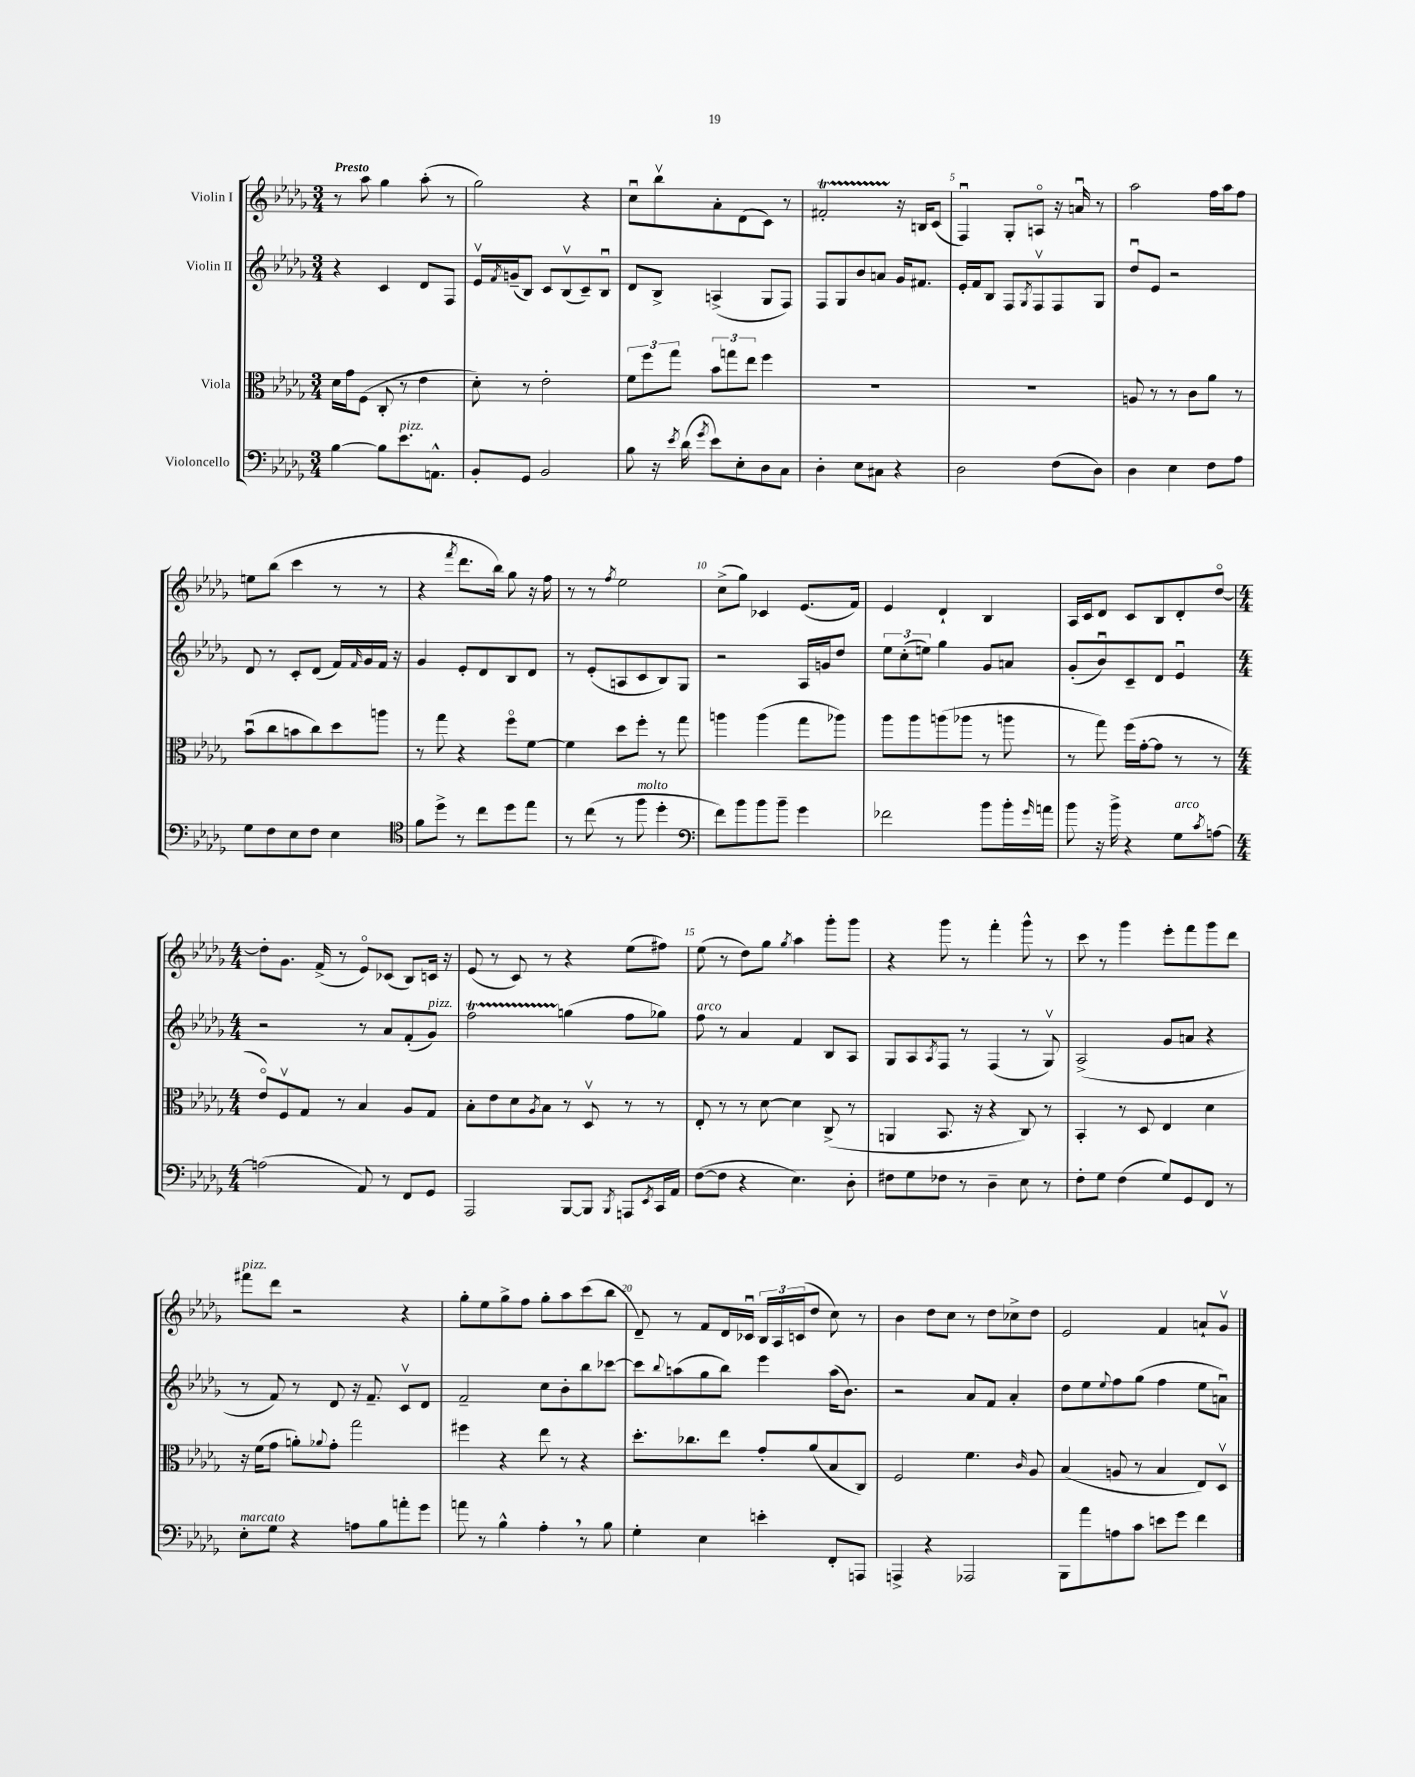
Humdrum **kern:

**kern	**kern	**kern	**kern
*staff4	*staff3	*staff2	*staff1
*clefF4	*clefC3	*clefG2	*clefG2
*k[b-e-a-d-g-]	*k[b-e-a-d-g-]	*k[b-e-a-d-g-]	*k[b-e-a-d-g-]
*M3/4	*M3/4	*M3/4	*M3/4
[4B-\	16d-\LL	4r	8r
.	16g-\J	.	.
.	(8F\J	.	8aa-\
8B-\]L	8C'/	4c/	4gg-\
8.e-\	8r	.	.
.	4e-\	8d-/L	(8aa-'\
8.AA^^\J	.	.	.
.	.	8F/J	8r
=	=	=	=
8BB-'/L	8d-'\)	16e-v/LL	2gg-\)
.	.	8qf/	.
.	.	(16g~/J	.
8GG-/J	8r	8B-/J)	.
2BB-/	2e-'\	8c/L	.
.	.	(8B-v/	.
.	.	8c~/)	4r
.	.	8B-u/J	.
=	=	=	=
8B-\	12f\L	8d-/L	8ccu\L
.	12ff\	.	.
16r	.	8B-^/J	8bb-v\
.	12gg-\J	.	.
8qe-/	.	.	.
(16d-\	.	.	.
8qg-/	.	.	.
8e-\L)	12b-\L	(4A^/	8a-'\
.	12gg\	.	.
8E-'\	.	.	(8d-\
.	12ee-\J	.	.
8D-\	4ff\	8G-/L	8c\J)
8C\J	.	8F/J)	8r
=	=	=	=
4D-'\	2.r	8F/L	2f#'/
.	.	8G-/	.
8E-\L	.	8b-/	.
8C#\J	.	8a/J	.
4r	.	16g-/LK	16r
.	.	8.f#/J	16B/LK
.	.	.	(8c/J
=	=	=	=
2D-\	2.r	16e-'/LL	4Fu/)
.	.	16f/J	.
.	.	8B-/J	.
.	.	8F/L	8G-'/L
.	.	8qG-/	.
.	.	8Fv/	8Ao/J
(8F\L	.	8F/	16r
.	.	.	16au/
8D-\J)	.	8G-/J	8r
=	=	=	=
4D-\	8A/	8dd-u/L	2aa-\
.	8r	8e-/J	.
4E-\	8r	2r	.
.	8c\L	.	.
8F\L	8a-\J	.	16ff\LL
.	.	.	16aa-\J
8A-\J	8r	.	8ff\J
=	=	=	=
8G-\L	(8b-u\L	8d-/	8ee\L
8F\	8cc\	8r	(8bb-\J
8E-\	8b\	8c'/L	4ccc\
8F\J	8cc\)	(8d-/J	.
4E-\	8dd-\	16f/LL)	8r
.	.	16qqf/	.
.	.	16g-/	.
.	8aa\J	16f/JJ	8r
.	.	16r	.
=	=	=	=
*clefC4	*	*	*
8f\L	8r	4g-/	4r
8dd-^\J	8gg-\	.	.
.	.	.	8qfff/
8r	4r	8e-'/L	8.ddd-\L
8cc\L	.	8d-/	.
.	.	.	16bb-\Jk)
8dd-\	8ffo\L	8B-/	8gg-\
8ee-\J	[8f\J	8d-/J	16r
.	.	.	16ff\
=	=	=	=
8r	4f\]	8r	8r
(8cc\	.	(8e-'/L	8r
.	.	.	8qff/
8r	8dd-\L	8A/	2ee-\
8ff\	8ff'\J	8c/	.
4dd-'\	8r	8B-/)	.
.	8gg-\	8G-/J	.
=	=	=	=
*clefF4	*	*	*
8f\L)	4aa\	2r	(8cc^\L
8b-\	.	.	8gg-\J)
8b-\	(4aa\	.	4c-/
8b-~\J	.	.	.
4g-\	8gg-\L	16A-/LL	(8.e-/L
.	.	16g/J	.
.	8aa-\J)	8dd-/J	.
.	.	.	16f/Jk)
=	=	=	=
2f-\	8aa-\L	12ee-\L	4e-/
.	.	(12cc'\	.
.	8aa-\	.	.
.	.	12ee\J)	.
.	(8aa\	4gg-\	4d-`/
.	8aa-\J	.	.
8b-\L	8r	8g-/L	4B-/
16b-'\L	8aa\	8a/J	.
16qqg-/	.	.	.
16a\JJ	.	.	.
=	=	=	=
8b-\	8r	(8g-'/L	16A-/LL
.	.	.	16c/J
16r	8gg-\)	8b-u/)	8d-/J
16b-^\	.	.	.
4r	(16ff\LL	8c~/	8c/L
.	[16g-'\J	.	.
.	8g-\]J	8d-/J	8B-/
8G-\L	8r	4e-u/	8d-'/
8qc/	.	.	.
[8A\J	8r	.	[8dd-o/J
=	=	=	=
*M4/4	*M4/4	*M4/4	*M4/4
(2A\]	8e-o/L)	2r	8dd-'\]L
.	8Fv/	.	8.g-\J
.	8G-/J	.	.
.	.	.	(16f^/
.	8r	.	8r
8AA-/)	4B-/	8r	8e-o/L)
8r	.	8a-/L	(8c-/J
8FF/L	8A-/L	(8f'/	8B-/L)
8GG-/J	8G-/J	8g-/J)	16c/Jk
.	.	.	16r
=	=	=	=
2AAA-/	8B-'\L	2ff\	(8e-/
.	8e-\	.	8r
.	8d-\	.	8c/)
.	8qA-/	.	.
.	8B-\J	.	8r
[8BBB-/L	8r	(4gg\	4r
8BBB-/]J	8D-v/	.	.
8qBBB-/	.	.	.
8AAA/L	8r	8ff\L	(8ee-\L
8qEE-/	.	.	.
16CC/L	8r	8gg-\J)	8ff#\J)
16AA-/JJ	.	.	.
=	=	=	=
([8F\L	8E-'/	8ff\	(8ee-\
8F\]J	8r	8r	8r
4r	8r	4a-/	8dd-\L)
.	[8d-\	.	8gg-\J
.	.	.	8qgg-/
4.E-\)	4d-\]	4f/	4aa-\
.	(8C^/	8B-/L	8ggg-'\L
8D-'\	8r	8A-/J	8ggg-\J
=	=	=	=
8F#\L	4AA/	8G-/L	4r
8G-\	.	8A-/	.
.	.	8qA-/	.
8F-\J	8.BB-/	8F/J	8ggg-\
8r	.	8r	8r
.	16r	.	.
4D-~\	4r	(4F/	4fff'\
8E-\	8C/)	8r	8ggg-^^\
8r	8r	8G-v/)	8r
=	=	=	=
8F'\L	4BB-'/	(2A-^/	8ccc\
8G-\J	.	.	8r
(4F\	8r	.	4ggg-\
.	8D-/	.	.
8G-/L)	4E-/	8g-/L	8eee-'\L
8GG-/	.	8a/J	8fff\
8FF/J	4d-\	4r	8ggg-\
8r	.	.	8ddd-\J
=	=	=	=
8E-'\L	16r	8r	8fff#\L
.	(16f\LK	.	.
8G-\J	8g-\J	8f/)	8ddd-\J
4r	8a'\L)	8r	2r
.	8qqa-/	.	.
.	8g-'\J	8d-/	.
8A\L	2gg-\	16r	.
.	.	8.f~/	.
8B-\	.	.	.
8a'\	.	8cv/L	4r
8g-\J	.	8d-/J	.
=	=	=	=
8a\	4ff#\	2f~/	8gg-'\L
8r	.	.	8ee-\
4B-^^\	4r	.	8gg-^\
.	.	.	8ff\J
4A-'\	8ee-\	8cc\L	8gg-'\L
.	8r	8b-'\	8aa-\
8r	4r	8bb-\	(8ccc\
8B-\	.	[8ccc-\J	8bb-\J
=	=	=	=
4G-'\	8.dd-'\L	8ccc-\]L	8d-~/)
.	.	8qqbb-/	.
.	.	(8aa\	8r
.	8.cc-\	.	.
4E-\	.	8gg-\	8f/L
.	8ee-\J	8bb-\J)	16d-/L
.	.	.	16c-u/JJ
4e'\	8g-'/L	4eee-\	24B-/LL
.	.	.	24A-/
.	.	.	(24c/J
.	(8a-/	.	8dd-/J
8FF'/L	8B-/	(16aa\LK	8cc\)
.	.	8.b-\J)	.
8AAA/J	8C/J)	.	8r
=	=	=	=
4AAA^/	2F/	2r	4b-\
4r	.	.	8dd-\L
.	.	.	8cc\J
2AAA-/	4.f\	8a-/L	8r
.	.	8f/J	8dd-\L
.	.	4a-'/	8cc-^\
.	16qqc/	.	.
.	8A-/	.	8dd-\J
=	=	=	=
8BBB-\L	(4B-/	8dd-\L	2e-/
8a-\	.	8ee-\	.
.	.	8qqee-/	.
8A\	8A/	8ff\	.
8c\J	8r	(8gg-\J	.
8e\L	4B-/	4ff\	4f/
8g-\J	.	.	.
4f\	8E-/L)	8ee-\L	8a`/L
.	8D-v/J	8au\J)	8g-v/J
==	==	==	==
*-	*-	*-	*-
